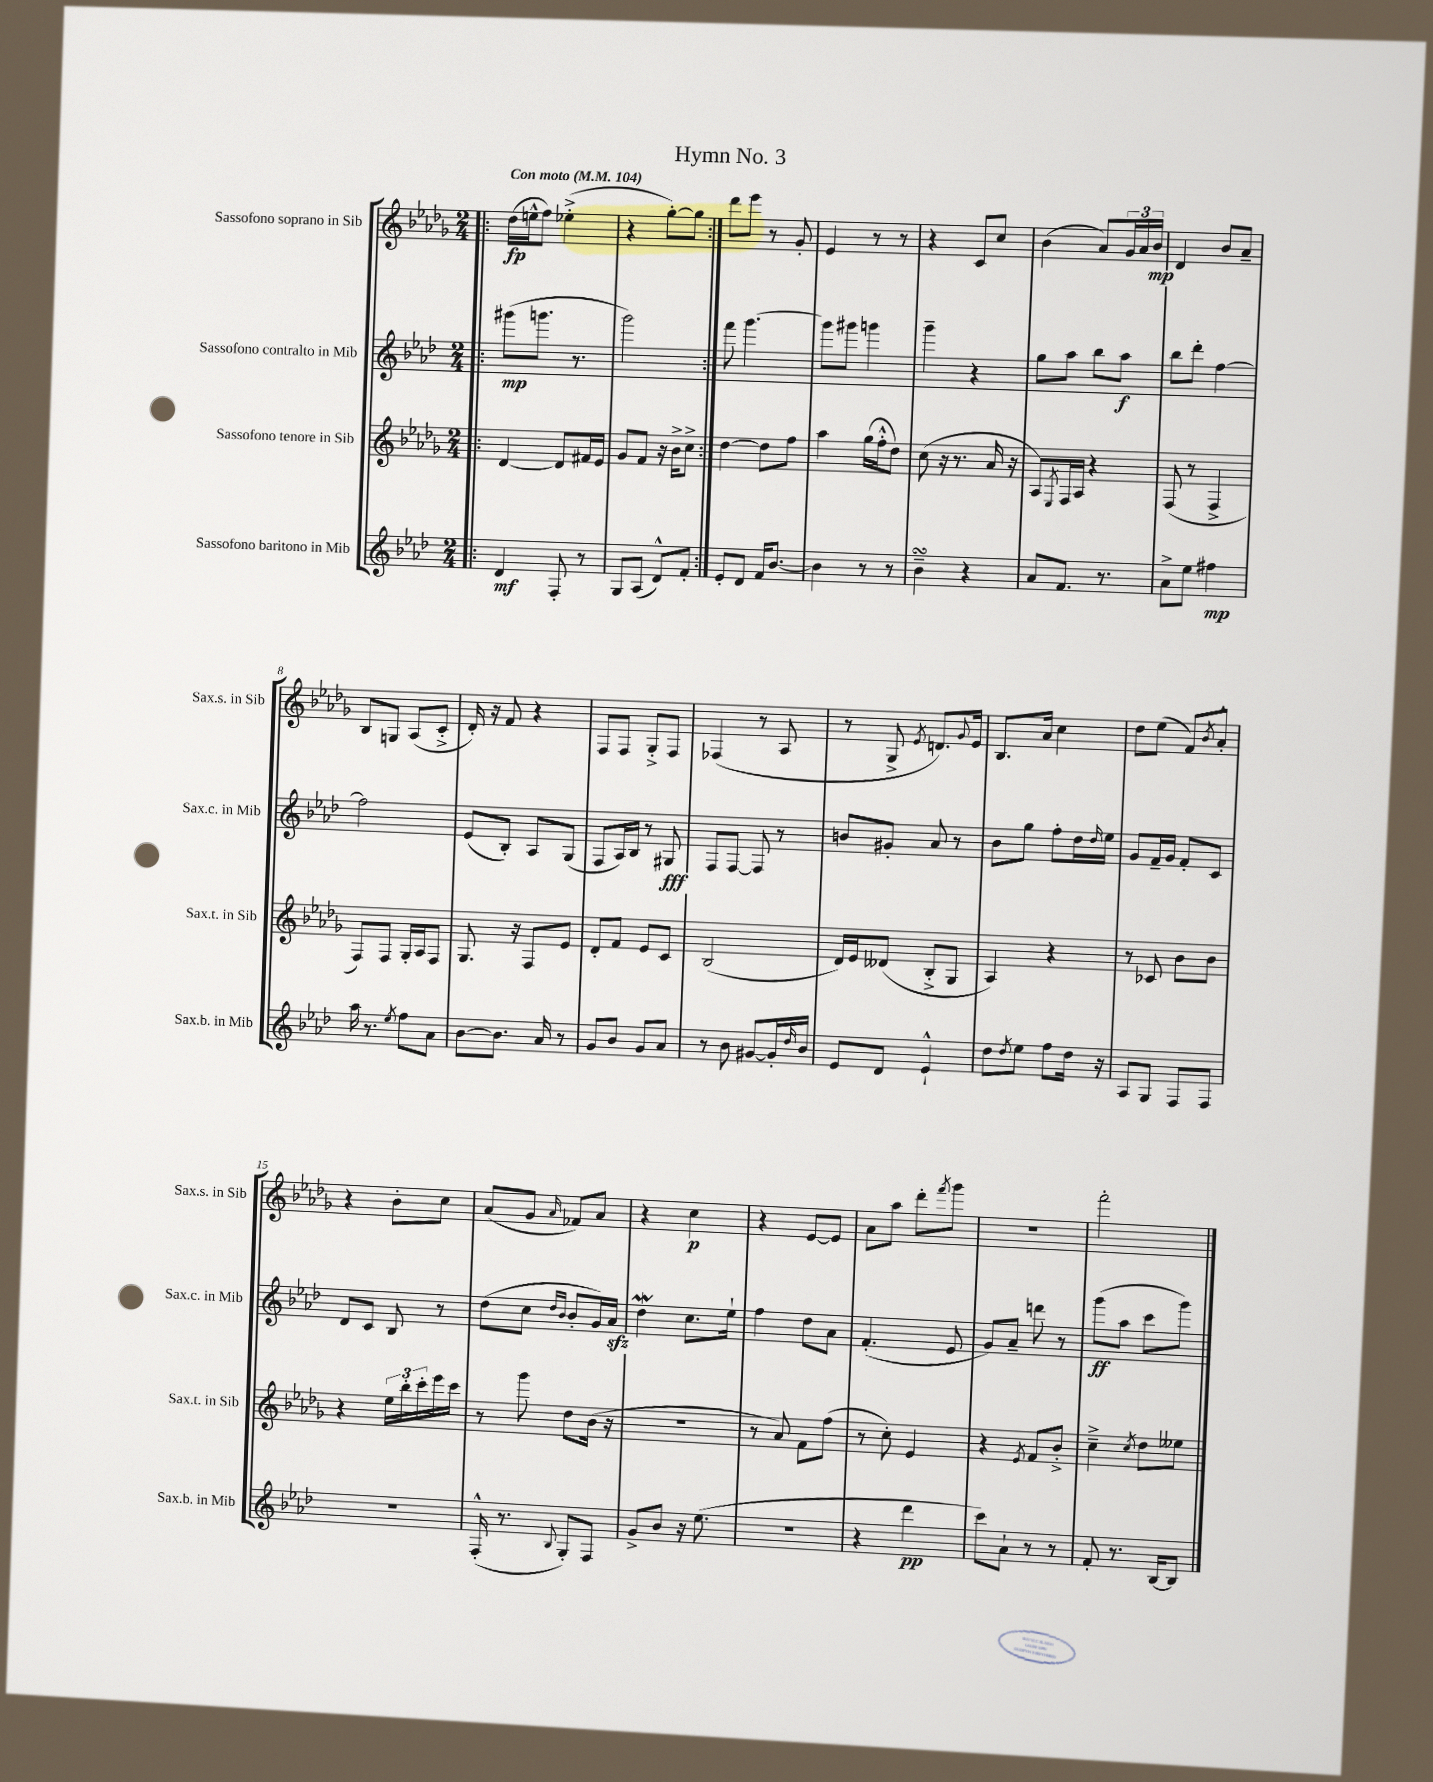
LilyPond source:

\header { title = "Hymn No. 3" }
<<
\new StaffGroup <<
\new Staff = "s0" \with { instrumentName = "Sassofono soprano in Sib" shortInstrumentName = "Sax.s. in Sib" } {
    \clef treble \key des \major \numericTimeSignature \time 2/4 \tempo "Con moto" 4 = 104
    \repeat volta 2 { \bar ".|:" des''16\fp( e''16-^ f''8) ees''4-.->( |
    r4 ges''8~-.) ges''8 | }
    des'''8 ees'''8 r8 ges'8-. |
    ees'4 r8 r8 |
    r4 c'8 c''8 |
    bes'4( aes'8) \tuplet 3/2 { ges'16 aes'16 bes'16\mp } |
    des'4 bes'8 aes'8-- |
    bes8 g8 aes8( c'8-.-> |
    des'16-.) r16 f'8 r4 |
    f8 f8 ges8-.-> f8 |
    fes4( r8 aes8 |
    r8 ges8-> \acciaccatura { ees'8 } d'8.) \appoggiatura { ges'8 } ees'16 |
    bes8. aes'16 c''4 |
    des''8 ees''8( f'8) \acciaccatura { bes'8 } aes'8-.-^ |
    r4 bes'8-. c''8 |
    aes'8( ges'8 \grace { aes'16 } fes'8) aes'8 |
    r4 c''4\p |
    r4 ees'8~ ees'8 |
    aes'8 aes''8 des'''8-. \acciaccatura { f'''8 } ges'''8 |
    r2 |
    f'''2-. \bar "|." |
}
\new Staff = "s1" \with { instrumentName = "Sassofono contralto in Mib" shortInstrumentName = "Sax.c. in Mib" } {
    \clef treble \key aes \major \numericTimeSignature \time 2/4
    \repeat volta 2 { \bar ".|:" gis'''8\mp( g'''8. r8. |
    g'''2) | }
    f'''8 g'''4.~ |
    g'''8 gis'''8 g'''4 |
    g'''4-- r4 |
    g''8 aes''8 bes''8 aes''8\f |
    bes''8 des'''8-. f''4~ |
    f''2 |
    ees'8( bes8-.) aes8 g8( |
    f8 aes16) bes16 r8 gis8\fff |
    f8 f8~ f8 r8 |
    b'8 gis'8-. aes'8 r8 |
    bes'8 g''8 f''8-. des''16 \grace { des''16 } ees''16 |
    g'8 f'16-- g'16 f'8-. c'8 |
    des'8 c'8 bes8 r8 |
    des''8( c''8 \grace { des''16 bes'16 } bes'8-. g'16) aes'16\sfz |
    des''4\mordent c''8. ees''16-! |
    f''4 des''8 aes'8 |
    f'4.-.( ees'8 |
    g'8) aes'8-- d'''8 r8 |
    g'''8\ff( aes''8 c'''8 g'''8) \bar "|." |
}
\new Staff = "s2" \with { instrumentName = "Sassofono tenore in Sib" shortInstrumentName = "Sax.t. in Sib" } {
    \clef treble \key des \major \numericTimeSignature \time 2/4
    \repeat volta 2 { \bar ".|:" des'4~ des'8 fis'16 ees'16 |
    ges'8 f'8 r16 bes'16-> c''8-> | }
    des''4~ des''8 f''8 |
    aes''4 ges''16( f''16-.-^ des''8) |
    c''8( r16 r8. aes'16 r16 |
    aes8) \acciaccatura { ees8 } f16 aes16 r4 |
    f8( r8 f4-> |
    f8) f8 ges16-. aes16 f8 |
    ges8. r16 f8 ees'8 |
    des'8-. f'8 ees'8 c'8 |
    bes2( |
    des'16) ees'16 deses'8( bes8-.-> ges8 |
    aes4) r4 |
    r8 ces'8 bes'8 bes'8 |
    r4 \tuplet 3/2 { ees''16 bes''16-. c'''16-. } ees'''16 c'''16 |
    r8 ges'''8 des''8 bes'16( r16 |
    R2 |
    r8 aes'8) f'8 f''8( |
    r8 c''8-.) ees'4 |
    r4 \acciaccatura { ees'8 } f'8 bes'8-.-> |
    c''4---> \acciaccatura { c''8 } des''8 eeses''8 \bar "|." |
}
\new Staff = "s3" \with { instrumentName = "Sassofono baritono in Mib" shortInstrumentName = "Sax.b. in Mib" } {
    \clef treble \key aes \major \numericTimeSignature \time 2/4
    \repeat volta 2 { \bar ".|:" des'4\mf f8-. r8 |
    g8 aes8( des'8-^) f'8-. | }
    ees'8-. des'8 f'16 bes'8.~ |
    bes'4 r8 r8 |
    bes'4--\turn r4 |
    aes'8 f'8. r8. |
    aes'8-> ees''8 fis''4\mp |
    aes''16 r8. \acciaccatura { ees''8 } f''8 aes'8 |
    bes'8~ bes'8. aes'16 r8 |
    g'8 bes'8 g'8 aes'8 |
    r8 bes'8 gis'8~ gis'16-. \grace { des''16 } bes'16 |
    ees'8 des'8 ees'4-!-^ |
    des''8 \acciaccatura { des''8 } ees''8 f''8 des''16 r16 |
    aes8 g8 f8 f8 |
    r2 |
    f16-.-^( r8. \appoggiatura { bes8 } g8-.) f8 |
    g'8-> bes'8 r16 ees''8.( |
    R2 |
    r4 des'''4\pp |
    c'''8) aes'8-! r8 r8 |
    f'8-. r8. bes16~ bes8 \bar "|." |
}
>>
>>
